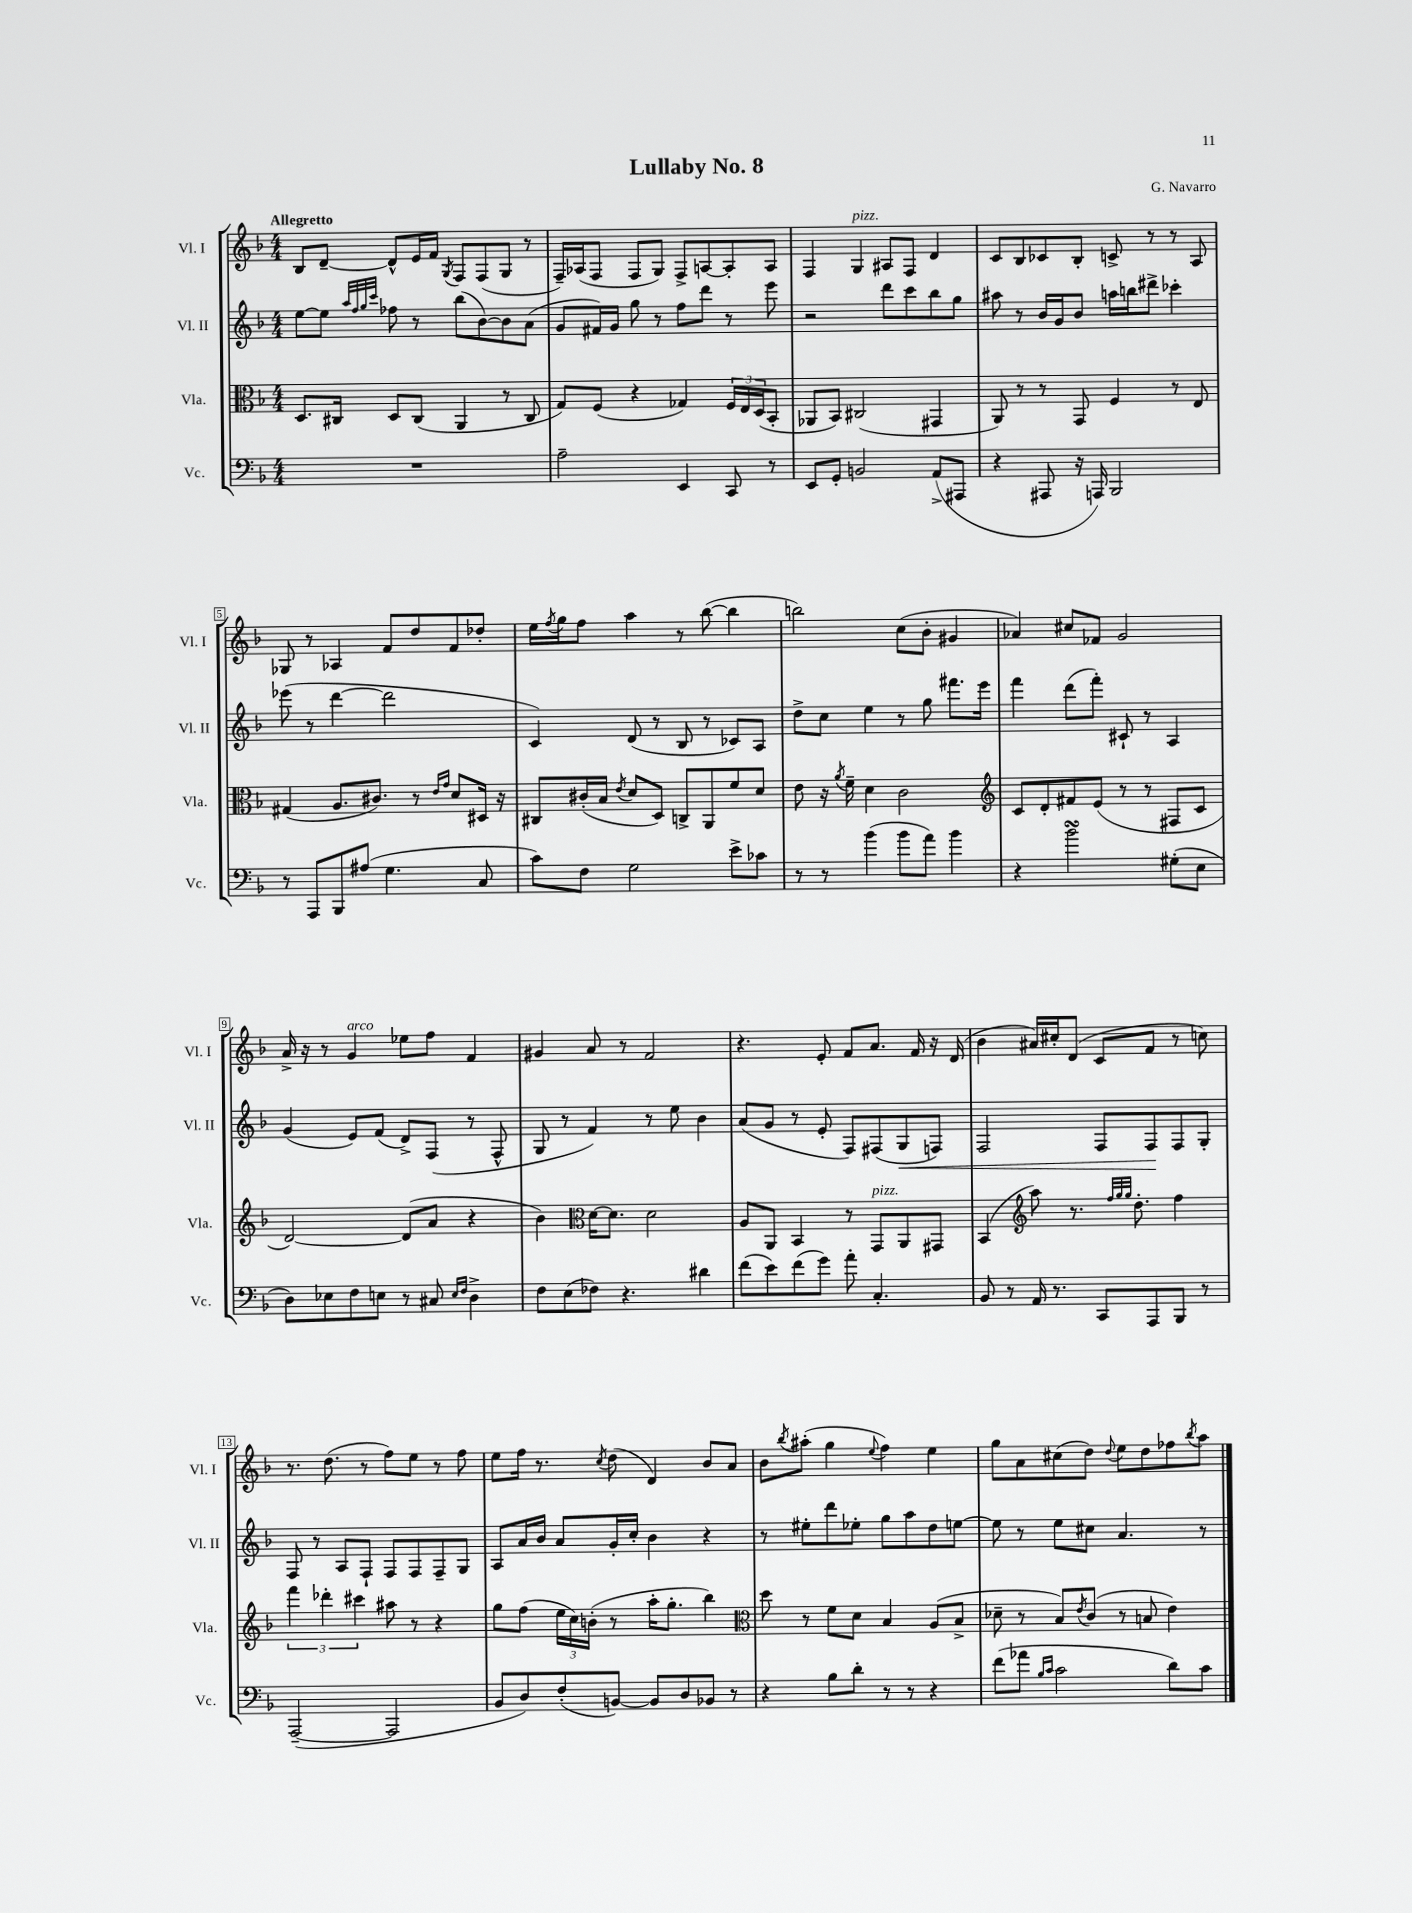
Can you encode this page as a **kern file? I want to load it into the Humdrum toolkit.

**kern	**kern	**kern	**kern
*staff4	*staff3	*staff2	*staff1
*clefF4	*clefC3	*clefG2	*clefG2
*k[b-]	*k[b-]	*k[b-]	*k[b-]
*M4/4	*M4/4	*M4/4	*M4/4
1r	8.D	[8ee	8B-
.	.	8ee]	[8d~
.	16C#	.	.
.	.	32qqaa	.
.	.	32qqff	.
.	.	32qqgg	.
.	.	32qqccc	.
.	8D	8ff-	8d^^]
.	(8C#	8r	16e
.	.	.	16f
.	.	.	8qG
.	4AA	(8bb-	8F
.	.	[8b-)	(8F
.	8r	8b-]	8G
.	8C#	(8a	8r
=	=	=	=
2A~	8G)	8g	16F~)
.	.	.	(16A-
.	(8F	16f#)	8F
.	.	16g	.
.	4r	8gg	8F
.	.	8r	8G)
4EE	4G-)	8ff	8F^
.	.	8ddd	[8A
8CC	24F	8r	8A']
.	24E	.	.
.	(24D	.	.
8r	8BB-'	8eee	8A
=	=	=	=
8EE	8AA-	2r	4F
8GG'	8BB-)	.	.
2BB	(2C#	.	4G
.	.	8ddd	8A#
.	.	8ccc	8F
(8AA^	4GG#	8bb-	4d
8AAA#	.	8gg	.
=	=	=	=
4r	8AA)	8aa#	8c
.	8r	8r	8B-
8AAA#	8r	16b-	8c-
.	.	16g	.
16r	8GG	8b-	8B-'
16AAA)	.	.	.
2BBB-	4F	16aa	8c^
.	.	16bb	.
.	.	8ddd#^	8r
.	8r	4ccc-'	8r
.	8E	.	8A
=	=	=	=
8r	(4G#	(8eee-	8G-
8AAA	.	8r	8r
8BBB-	8.A	[4ddd	4A-
(8A#	.	.	.
.	8.c#)	.	.
4.G	.	2ddd]	8f
.	8r	.	8dd
.	16qqe	.	.
.	16qqg	.	.
.	8d	.	8f
8C	16D#	.	8dd-'
.	16r	.	.
=	=	=	=
8c)	8C#	4c)	16ee
.	.	.	8qff
.	.	.	16gg
8F	(16c#'	.	8ff
.	16B-	.	.
.	8qe	.	.
2G	8d	(8d	4aa
.	8D)	8r	.
.	8C^	8B-	8r
.	8AA	8r	([8bb-
8e^	8f	8c-)	4bb-]
8c-	8d	8A	.
=	=	=	=
8r	8e	8dd^	2bb)
8r	16r	8cc	.
.	8qa	.	.
.	16f~	.	.
(4b-	4d	4ee	.
8b-	2c	8r	(8cc
8a)	.	8gg	8b-'
4b-	.	8.fff#	4g#
.	.	16eee	.
=	=	=	=
*	*clefG2	*	*
4r	8c	4fff	4a-)
.	8d'	.	.
2b-	8f#	(8ddd	8cc#
.	(8e	8fff')	8f-
.	8r	8c#`	2g
.	8r	8r	.
(8G#'	8F#	4A	.
8E	8c	.	.
=	=	=	=
8D)	[2d)	(4g	16a^
.	.	.	16r
8E-	.	.	8r
8F	.	8e)	4g
8E	.	(8f	.
8r	(8d]	8d^)	8ee-
8C#	8a	(8F	8ff
16qqE	.	.	.
16qqF	.	.	.
4D^	4r	8r	4f
.	.	8F^^	.
=	=	=	=
8F	4b-)	8G	4g#
(8E	.	8r	.
*	*clefC3	*	*
8F-)	[16d	4f)	8a
.	8.d]	.	.
4.r	.	.	8r
.	2d	8r	2f
.	.	8ee	.
4d#	.	4b-	.
=	=	=	=
(8f	8A	(8a	4.r
8e)	8AA	8g	.
(8f	4BB-	8r	.
8g)	.	8e'	8e'
8a'	8r	8F)	8f
4.C'	8GG	(8F#	8.a
.	8AA	8G	.
.	.	.	16f
.	8GG#	8F)	16r
.	.	.	(16d
=	=	=	=
8BB-	(4BB-	2F	4b-
8r	.	.	.
*	*clefG2	*	*
16AA	8aa)	.	16a#)
8.r	.	.	16cc#'
.	8.r	.	(8d
8CC	.	8F	8c
.	32qqff	.	.
.	32qqgg	.	.
.	32qqgg	.	.
.	8.dd'	.	.
8AAA	.	8F	8f
8BBB-	4ff	8F	8r
8r	.	8G'	8cc)
=	=	=	=
([2AAA~	6fff	8F	8.r
.	.	8r	.
.	6ddd-'	.	.
.	.	.	(8.dd
.	.	8A	.
.	6ccc#	.	.
.	.	8F`	8r
2AAA]	8aa#	8F	8ff)
.	8r	8F	8ee
.	4r	8F~	8r
.	.	8G	8ff
=	=	=	=
8BB-	8gg	8A	8ee
8D)	(8ff	16a	16ff
.	.	16b-	8.r
(8F'	24ee	8a	.
.	24cc)	.	.
.	(24b'	.	.
.	.	.	8qcc
[8BB)	8r	16g'	(8dd
.	.	16cc'	.
8BB]	16aa'	4b-	4d)
.	8.gg'	.	.
8D	.	.	.
8BB-	4bb-)	4r	8b-
8r	.	.	8a
=	=	=	=
*	*clefC3	*	*
4r	8dd	8r	8b-
.	.	.	8qbb-
.	8r	8ee#'	(8aa#'
8B-	8f	8ddd	4gg
8d'	8d	8ee-'	.
.	.	.	8qqee
8r	4B-	8gg	4ff)
8r	.	8aa	.
4r	(8A	8dd	4ee
.	8B-^	[8ee	.
=	=	=	=
(8f	8d-~	8ee]	8gg
8a-	8r	8r	8a
16qqB-	.	.	.
16qqc	.	.	.
2c	8B-)	8ee	(8cc#
.	8qe	.	.
.	(8c	8cc#	8dd)
.	.	.	8qqdd
.	8r	4.a	8ee
.	8B	.	8dd
8d)	4e)	.	8ff-
.	.	.	8qbb-
8c	.	8r	8aa
==	==	==	==
*-	*-	*-	*-
